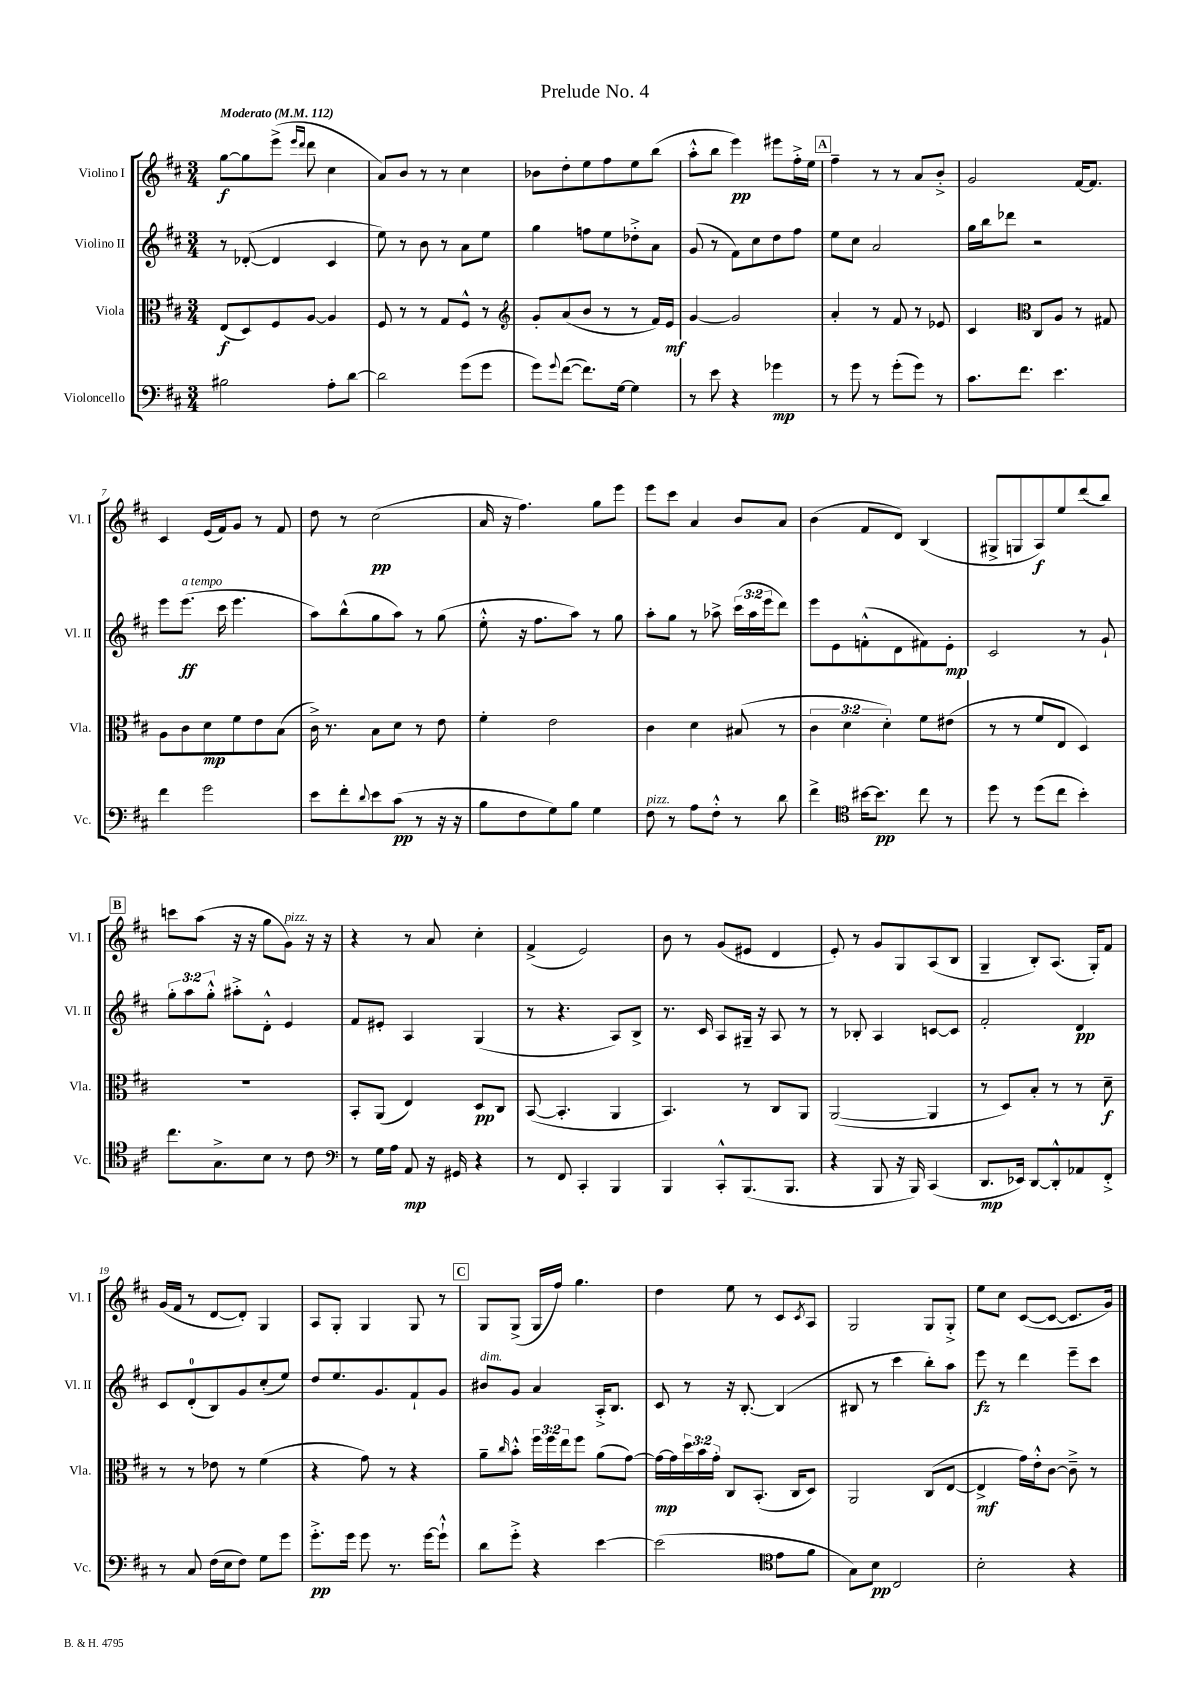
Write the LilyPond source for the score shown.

\header { title = "Prelude No. 4" }
<<
\new StaffGroup <<
\new Staff = "s0" \with { instrumentName = "Violino I" shortInstrumentName = "Vl. I" } {
    \clef treble \key d \major \numericTimeSignature \time 3/4 \tempo "Moderato" 4 = 112
    g''8~\f g''8 e'''8->( \grace { e'''16 d'''16 } d'''8 cis''4 |
    a'8) b'8 r8 r8 cis''4 |
    bes'8 d''8-. e''8 fis''8 e''8 b''8( |
    a''8-.-^ b''8 e'''4\pp) eis'''8 fis''16-.-> e''16 |
    \mark \markup { \box "A" } fis''4-- r8 r8 a'8 b'8-.-> |
    g'2 fis'16~ fis'8. |
    cis'4 e'16( fis'16) g'8 r8 fis'8 |
    d''8 r8 cis''2\pp( |
    a'16 r16 fis''4.) g''8 e'''8 |
    e'''8 cis'''8 a'4 b'8 a'8 |
    b'4( fis'8 d'8) b4( |
    gis8-> g8 a8\f) e''8 d'''8( b''8) |
    \mark \markup { \box "B" } c'''8 a''8( r16 r16 g''8 g'8^\markup { \italic "pizz." }) r16 r16 |
    r4 r8 a'8 cis''4-. |
    fis'4->( e'2) |
    b'8 r8 g'8( eis'8 d'4 |
    e'8-.) r8 g'8 g8 a8( b8 |
    g4-- b8-.) a8.( g16-.) fis'8 |
    g'16( fis'16 r8 d'8~ d'8-.) g4 |
    a8 g8-. g4 g8 r8 |
    \mark \markup { \box "C" } g8 g8->( g16 fis''16) g''4. |
    d''4 e''8 r8 cis'8 \acciaccatura { cis'8 } a8 |
    g2 g8 g8-.-> |
    e''8 cis''8 cis'8~( cis'8~ cis'8. g'16) \bar "|." |
}
\new Staff = "s1" \with { instrumentName = "Violino II" shortInstrumentName = "Vl. II" } {
    \clef treble \key d \major \numericTimeSignature \time 3/4 \override Staff.TupletNumber.text = #tuplet-number::calc-fraction-text
    r8 des'8~-.( des'4 cis'4 |
    e''8) r8 b'8 r8 a'8 e''8 |
    g''4 f''8 e''8 des''8-.-> a'8 |
    g'8( r8 fis'8) cis''8 d''8 fis''8 |
    \mark \markup { \box "A" } e''8 cis''8 a'2 |
    g''16 b''16 des'''8 r2 |
    e'''8 e'''8.\ff^\markup { \italic "a tempo" }( cis'''16 e'''4. |
    a''8) b''8-^( g''8 a''8) r8 g''8( |
    e''8-.-^ r16 fis''8. a''8) r8 g''8 |
    a''8-. g''8 r8 aes''8-> \tuplet 3/2 { cis'''16( aes''16 e'''16 } d'''8) |
    e'''8 e'8 f'8-.-^( d'8 fis'8) e'8-.\mp |
    cis'2 r8 g'8-! |
    \mark \markup { \box "B" } \tuplet 3/2 { g''8-. a''8 g''8-.-^ } ais''8-.-> d'8-.-^ e'4 |
    fis'8 eis'8-. a4 g4( |
    r8 r4. a8) b8-> |
    r8. cis'16 a8 gis16-- r16 a8 r8 |
    r8 bes8-. a4 c'8~ c'8 |
    fis'2-. d'4\pp |
    cis'8 d'8-0-.( b8) g'8 cis''8-.( e''8) |
    d''8 e''8. g'8. fis'8-! g'8 |
    \mark \markup { \box "C" } bis'8^\markup { \italic "dim." } g'8 a'4 a16-.-> b8. |
    cis'8 r8 r16 b8.~-. b4( |
    bis8 r8 cis'''4 b''8-.) a''8 |
    e'''8\fz r8 d'''4 e'''8-- cis'''8 \bar "|." |
}
\new Staff = "s2" \with { instrumentName = "Viola" shortInstrumentName = "Vla." } {
    \clef alto \key d \major \numericTimeSignature \time 3/4 \override Staff.TupletNumber.text = #tuplet-number::calc-fraction-text
    e8\f( d8) fis8 a8~ a4 |
    fis8 r8 r8 g8 fis8-^ r8 |
    \clef treble g'8-. a'8( b'8 r8 r8 fis'16) e'16\mf |
    g'4~ g'2 |
    \mark \markup { \box "A" } a'4-. r8 fis'8 r8 ees'8 |
    cis'4 \clef alto cis8 a8 r8 gis8 |
    a8 cis'8 d'8\mp fis'8 e'8 b8( |
    cis'16->) r8. b8 d'8 r8 e'8 |
    fis'4-. e'2 |
    cis'4 d'4 bis8( r8 |
    \tuplet 3/2 { cis'4 d'4 d'4-.) } fis'8 eis'8( |
    r8 r8 fis'8 e8 d4) |
    \mark \markup { \box "B" } R2. |
    b,8-. a,8( e4) d8\pp cis8 |
    b,8~( b,4.-. a,4 |
    b,4.) r8 cis8 a,8 |
    a,2~( a,4 |
    r8 d8) b8-. r8 r8 d'8--\f |
    r8 r8 ees'8 r8 fis'4( |
    r4 g'8) r8 r4 |
    \mark \markup { \box "C" } a'8-- \grace { cis''16 } b'8-.-^ \tuplet 3/2 { fis''16 fis''16 e''16 } fis''8 a'8( g'8~) |
    g'16~\mp g'16 \tuplet 3/2 { d''16 b'16 g'16-. } cis8 b,8.-.( cis16 d8) |
    a,2 cis8( e8~ |
    e4->\mf g'16) e'16-.-^ cis'8~ cis'8---> r8 \bar "|." |
}
\new Staff = "s3" \with { instrumentName = "Violoncello" shortInstrumentName = "Vc." } {
    \clef bass \key d \major \numericTimeSignature \time 3/4
    bis2 a8-. d'8~ |
    d'2 g'8( g'8 |
    g'8) \appoggiatura { g'8 } fis'8~( fis'8.) g16~ g4 |
    r8 e'8 r4 ges'4\mp |
    \mark \markup { \box "A" } r8 g'8 r8 g'8-.( g'8) r8 |
    cis'8. fis'8. e'4. |
    fis'4 g'2 |
    e'8 fis'8-. \appoggiatura { d'8 } e'8 cis'8\pp( r8 r16 r16 |
    b8 fis8 g8) b8 g4 |
    fis8^\markup { \italic "pizz." } r8 a8 fis8-.-^ r8 d'8 |
    fis'4-> \clef tenor bis'16~ bis'8.\pp cis''8 r8 |
    d''8 r8 d''8( cis''8 b'4-.) |
    \mark \markup { \box "B" } cis''8. g8.-> b8 r8 cis'8 |
    \clef bass r8 g16 a16 a,8\mp r16 gis,16 r4 |
    r8 fis,8 cis,4-. b,,4 |
    b,,4 cis,8-.-^ b,,8.( b,,8. |
    r4 b,,8 r16 b,,16) cis,4( |
    d,8.\mp ees,16) d,8~ d,8-.-^ aes,8 fis,8-.-> |
    r8 cis8 fis16( e16 fis8) g8 g'8 |
    g'8.-.->\pp g'16 g'8 r8. g'16~ g'8-!-^ |
    \mark \markup { \box "C" } d'8 g'8-.-> r4 e'4~ |
    e'2( \clef tenor e'8 fis'8 |
    g8) b8\pp cis2 |
    b2-. r4 \bar "|." |
}
>>
>>
